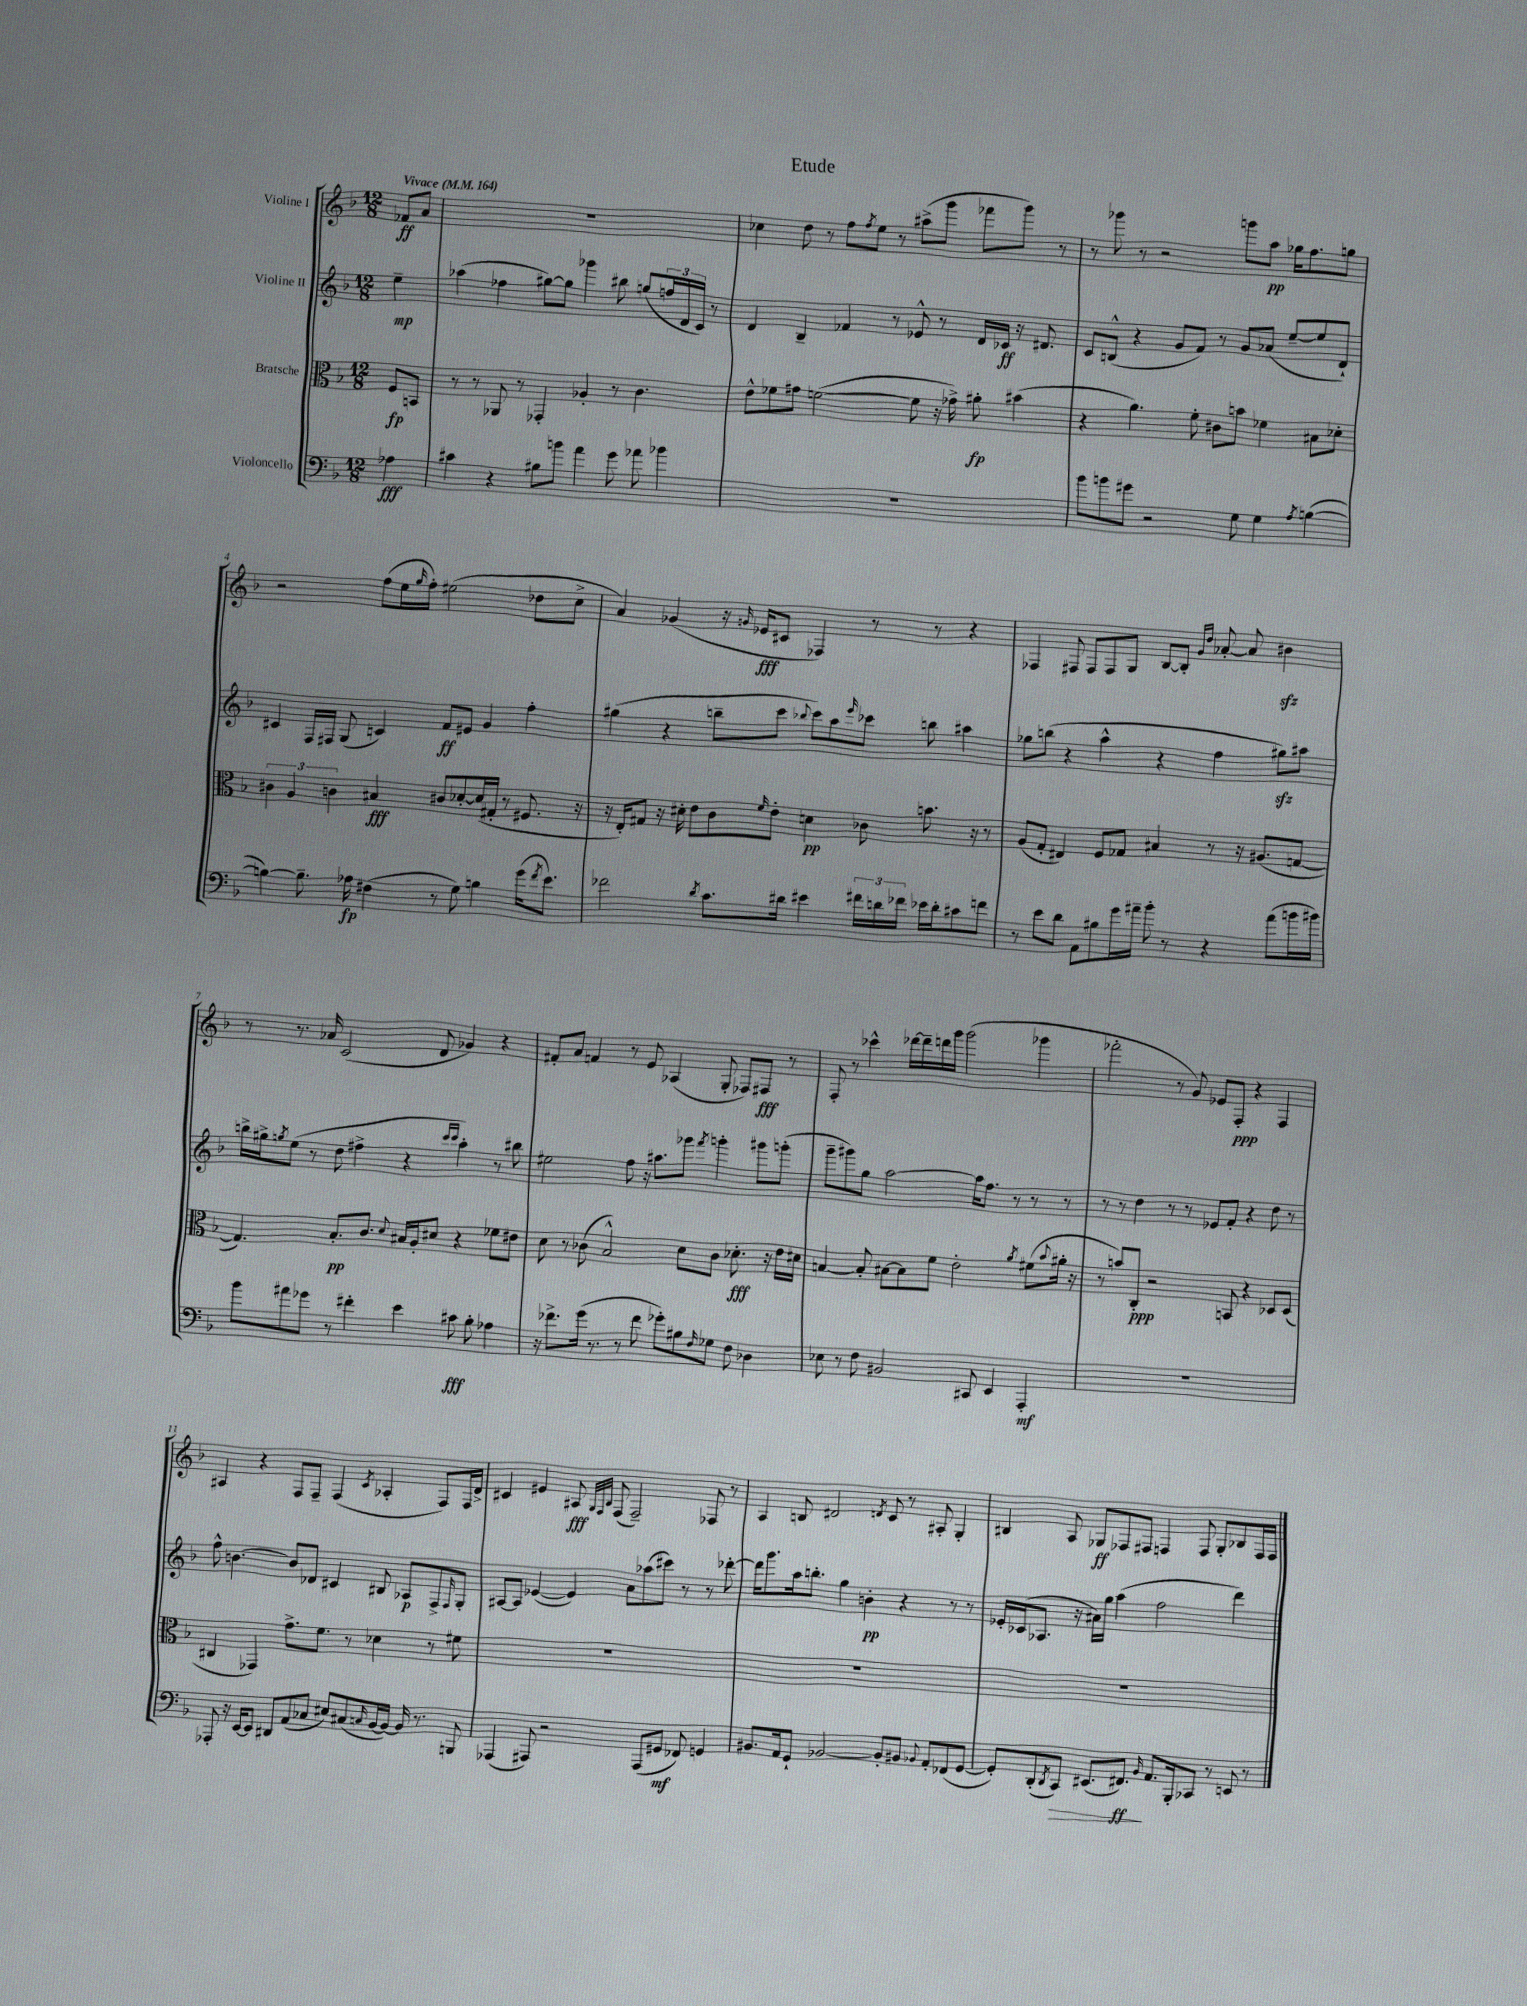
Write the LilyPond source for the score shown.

\header { title = "Etude" }
<<
\new StaffGroup <<
\new Staff = "s0" \with { instrumentName = "Violine I" } {
    \clef treble \key f \major \numericTimeSignature \time 12/8 \partial 4 \tempo "Vivace" 4 = 164
    fes'8\ff a'8 |
    R1. |
    ces''4 d''8 r8 f''8 \acciaccatura { f''8 } e''8 r8 ais''8->( g'''8 fes'''8 g'''8) r8 |
    r8 ges'''8 r8 r2 g'''8 a''8\pp ges''16 f''8. g''8 |
    r2 f''8( e''16 \grace { g''16 } f''16-.) eis''2( des''8 c''8-> |
    a'4) ges'4( r16 \grace { g'16 } ees'16\fff cis'8 fes4) r8 r8 r4 |
    fes4 fis8 fis8 fis8 g8 bes8~ bes8-. \grace { g'16 d''16 } aes'8~-. aes'8 bis'4\sfz |
    r8 r8. aes'16 c'2( d'8 ges'4) r4 |
    fis'8-. a'8 f'4 r8 e'8 aes4( g8-. fes8) fis8\fff r8 |
    f8-. r8 ces'''4-^ des'''16~ des'''16-- d'''16 g'''16 g'''2( ges'''4 |
    fes'''2-. r8 g'8) ees'8 f8-.\ppp r4 f4 |
    ais4 r4 f8 f8-- f4( \acciaccatura { c'8 } aes4-. f8) f16 d'16-> |
    cis'4 eis'4 ais8\fff \grace { g32 f32 bes32 } f8( f2--) fes8 r8 |
    a4 b8 dis'2 \acciaccatura { d'8 } c'8 r8 ais8-. g4-. |
    bis4 a8 ges8\ff fes8 fis8 f4 f8 ges8-. bes8 f16 f16 \bar "|." |
}
\new Staff = "s1" \with { instrumentName = "Violine II" } {
    \clef treble \key f \major \numericTimeSignature \time 12/8 \partial 4
    e''4--\mp |
    aes''4( fes''4 gis''8~) gis''8 ges'''4 bis''8 g''8( \tuplet 3/2 { f''16 d'16 c'16) } r8 |
    d'4 bes4-- fes'4 r8 ees'8-^ r8 d'16 ces'16\ff r16 dis'8. |
    c'8 b8-^( r4 g'8 f'8) r8 g'8 aes'8( e''8~-- e''8 d'8-!) |
    cis'4 f16 fis16 g8( c'4) f'8\ff eis'8 g'4 f''4-. |
    gis''4( r4 b''8-- c'''8 \appoggiatura { bes''8 } c'''8) a''8 \grace { e'''16 } ces'''8 b''8 ais''4 |
    ges''8 b''8( r4 a''4-^ r4 f''4 gis''8\sfz) ais''8 |
    b''16-> gis''16-> \acciaccatura { g''8 } e''8( r8 d''8 fis''4-> r4 \grace { c'''16 c'''16 } a''4-.) r8 bis''8 |
    eis''2 f''8 r16 ais''8. ges'''8 \acciaccatura { f'''8 } g'''4-. gis'''8 g'''8-.( |
    g'''8-- gis'''8) g''8 a''2~ a''16 f''8. r8 r8 r8 |
    r8 r8 d''4 r8 r8 ees'8 f'8-. r4 d''8 r8 |
    f''8-^ b'4.~ b'8 des'8 cis'4 bis8 aes8\p f8-> \grace { f16 } g8-. |
    ais8~ ais8 ees'4~( ees'4) a'8 aes''8( cis'''8) r8 r8 des'''8~-. |
    des'''16 g'''8. a''16 b''8.-. g''4 b'4-.\pp r4 r8 r8 |
    ees'16-. ces'16( aes8. r16 ais'16) g''16 a''4( f''2 d'''4) \bar "|." |
}
\new Staff = "s2" \with { instrumentName = "Bratsche" } {
    \clef alto \key f \major \numericTimeSignature \time 12/8 \partial 4
    f8\fp b,8 |
    r8 r8 aes,8 r8 ges,4-. aes4-. r8 c'4. |
    e'8-^ fes'8 gis'8 f'2~( f'8 r16 ges'16->) ais'8-.\fp bis'4( |
    r4 a'4.) f'8-. cis'8 b'8 fes'4 bis8 des'8-. |
    \tuplet 3/2 { cis'4 a4 c'4 } bis4\fff cis'8 des'8~-. des'16( gis16-. r8 fis8. r16 |
    r16 e16-.) gis8 r16 dis'16-. e'8 c'8 \grace { f'16 } e'8-. d'4\pp ces'8 b'8. r16 r8 |
    a8( g8-. eis4) f8 ges8 bis4 r8 r16 ais8.( g8~ |
    g4.) bes8.-.\pp c'8. \appoggiatura { d'8 } bis16 a16-. dis'8 r4 fes'8 eis'8 |
    d'8 r8 ces'8( bes2-^) d'8 ces'8 des'8.-.\fff r16 e'16 dis'16 |
    b4~ b8-. bis8~ bis8 f'8 e'2-. \acciaccatura { a'8 } fis'8( \appoggiatura { bes'8 } ais'16-. r16 |
    r8 b'8) c8-.\ppp r2 b,8 r4 des8 des8( |
    cis4 ges,4) g'8.-> f'8. r8 des'4 r8 fis'8 |
    R1. |
    R1. |
    R1. \bar "|." |
}
\new Staff = "s3" \with { instrumentName = "Violoncello" } {
    \clef bass \key f \major \numericTimeSignature \time 12/8 \partial 4
    aes4\fff |
    cis'4 r4 bis8 b'8 a'4 g'8 aes'8 bes'4 |
    R1. |
    bes'8 b'8 gis'8 r2 g8 g4 \acciaccatura { a8 } b4~( |
    b4~) b8.-- aes16\fp fis4( r8 g8) b4 g'16( \acciaccatura { f'8 } e'8.) |
    fes'2 \acciaccatura { d'8 } c'8. dis'16 eis'4 \tuplet 3/2 { fis'16 d'16 fes'16 } ees'16 d'16-. cis'8 f'8 |
    r8 e'8 d'8 a,8 bis8 g'16 ais'16-- bes'8-. r8 r4 ais'8( b'16 bis'16) |
    bes'8 ais'8 ges'8 r8 fis'4-. e'4 cis'8\fff bes8-. aes4 |
    r16 fes'8.-> g'16( r8. r8 fes'8 ges'8-.) bis8 \grace { f16 } ges8 f8 des4 |
    ees8 r8 f8 bis,2 cis,8 e,4 a,,4-.\mf |
    R1. |
    aes,,8-. r16 e,16~ e,8 dis,8 a,8( ces8 eis8) cis8( \grace { c16 } bes,16~ bes,16~) bes,16 r8. b,,8 |
    aes,,4( ais,,8) r2 ais,,8( gis,8\mf fes,8) g,4 |
    bis,8. a,16 g,8-! bes,2~ bes,8-. bis,8 \appoggiatura { bes,8 } a,8-. fes,8( g,8~ |
    g,8-.) d,8-.( \acciaccatura { d,8 } c,8\>) eis,8.( fis,8.\ff\!) \grace { bes,16 } a,8. bes,,16-. ces,8 r8 e,8 r8 \bar "|." |
}
>>
>>
